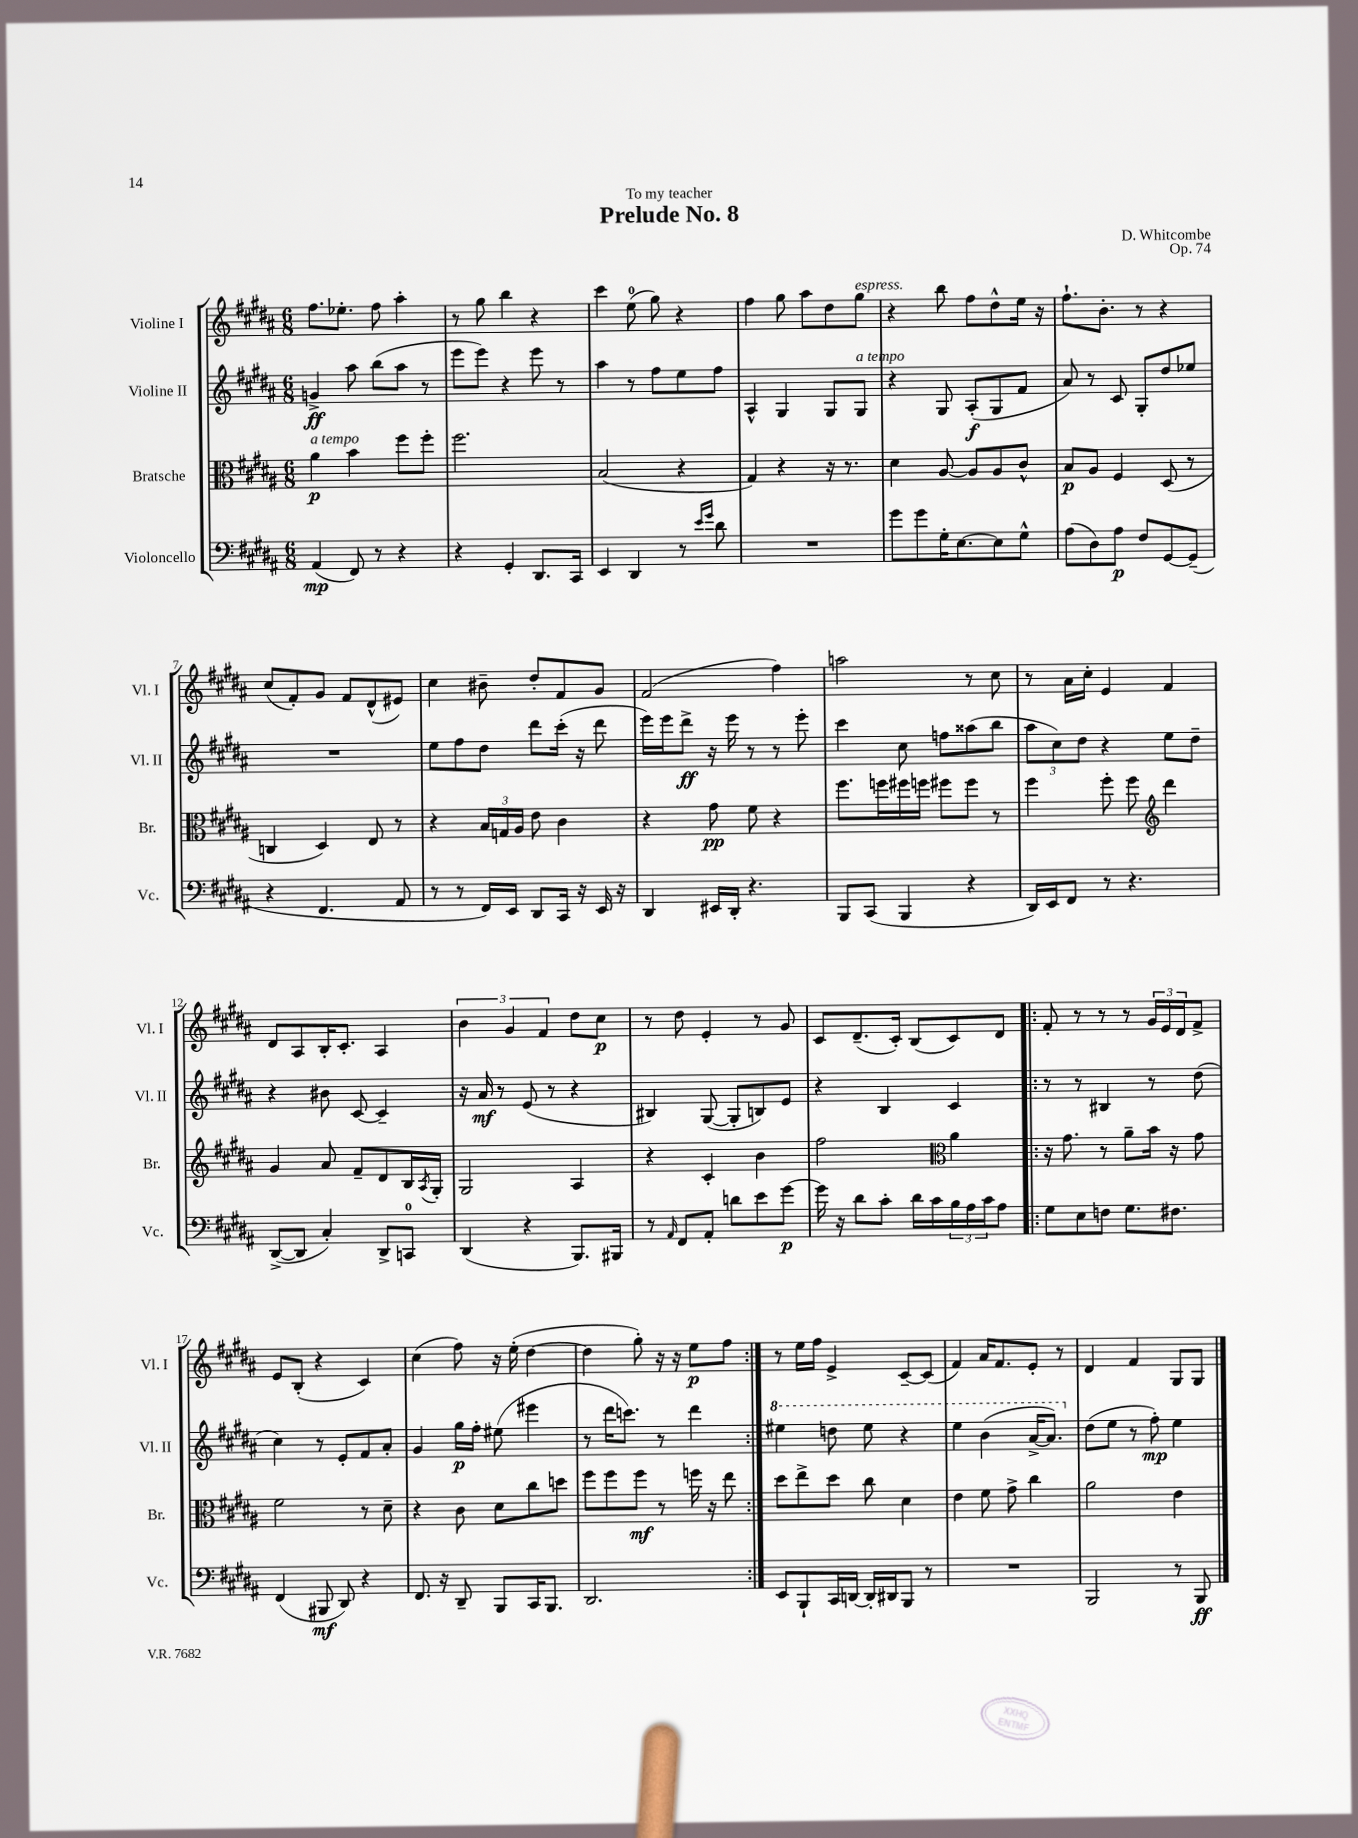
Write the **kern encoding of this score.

**kern	**kern	**kern	**kern
*staff4	*staff3	*staff2	*staff1
*clefF4	*clefC3	*clefG2	*clefG2
*k[f#c#g#d#a#]	*k[f#c#g#d#a#]	*k[f#c#g#d#a#]	*k[f#c#g#d#a#]
*M6/8	*M6/8	*M6/8	*M6/8
(4AA#	4a#	4g^	8.ff#
.	.	.	8.ee-'
8FF#)	4b	8aa#	.
8r	.	(8bb	8ff#
4r	8ff#	8aa#	4aa#'
.	8ff#'	8r	.
=	=	=	=
4r	2.ff#	8eee	8r
.	.	8eee)	8gg#
4GG#'	.	4r	4bb
8.DD#	.	8eee	4r
.	.	8r	.
16CC#	.	.	.
=	=	=	=
4EE	(2B	4aa#	4ccc#
4DD#	.	8r	(8ee
.	.	8ff#	8gg#)
8r	4r	8ee	4r
16qqe	.	.	.
16qqg#	.	.	.
8d#	.	8ff#	.
=	=	=	=
2.r	4G#)	4A#^^	4ff#
.	4r	4G#	8gg#
.	.	.	8aa#
.	16r	8G#	8dd#
.	8.r	.	.
.	.	8G#	8gg#
=	=	=	=
8g#	4d#	4r	4r
8g#	.	.	.
16G#'	[8A#	8G#	8bb
[8.E	.	.	.
.	8A#]	(8A#'	8ff#
8E]	8A#	8G#	8dd#^^
8G#^^	8c#^^	8f#	16ee
.	.	.	16r
=	=	=	=
(8A#	8B	8a#)	8.ff#`
8D#)	8A#	8r	.
.	.	.	8.b'
8A#	4F#	8c#	.
8F#	.	8G#'	8r
[8GG#	(8D#	8dd#	4r
(8GG#~]	8r	8ee-	.
=	=	=	=
4r	4C	2.r	(8cc#
.	.	.	8f#')
4.FF#	4D#)	.	8g#
.	.	.	8f#
.	8E	.	(8d#^^
8AA#	8r	.	8e#)
=	=	=	=
8r	4r	8ee	4cc#
8r	.	8ff#	.
16FF#)	24B	8dd#	8b#~
.	24G	.	.
16EE	.	.	.
.	24A#	.	.
8DD#	8e	8ddd#	8dd#'
16CC#	4c#	(16ccc#'	8f#
16r	.	16r	.
16EE	.	8ddd#	8g#
16r	.	.	.
=	=	=	=
4DD#	4r	16eee)	(2f#
.	.	16eee	.
.	.	8ddd#^	.
16EE#	8g#	16r	.
16DD#'	.	16eee	.
4.r	8f#	8r	.
.	4r	8r	4ff#)
.	.	8eee'	.
=	=	=	=
8BBB	8.ff#	4ccc#	2aa
(8CC#	.	.	.
.	16ff	.	.
4BBB	16ff#	8cc#	.
.	16ff	.	.
.	8ff#	8ff	.
4r	8ff#	(8aa##	8r
.	8r	8bb	8cc#
=	=	=	=
16DD#)	4ff#	12aa#	8r
16EE	.	.	.
.	.	12cc#)	.
8FF#	.	.	16a#
.	.	12dd#	.
.	.	.	16cc#'
8r	8ff#'	4r	4e
4.r	8ff#	.	.
*	*clefG2	*	*
.	4ddd#	8ee	4f#
.	.	8dd#~	.
=	=	=	=
([8DD#^	4g#	4r	8d#
8DD#]	.	.	8A#
4C#')	8a#	8b#	16B'
.	.	.	8.c#'
.	8f#~	[8c#	.
8DD#^	8d#	4c#~]	4A#
8CC	16B	.	.
.	8qA#	.	.
.	16G#'	.	.
=	=	=	=
(4DD#	2G#	16r	6b
.	.	16a#	.
.	.	8r	.
.	.	.	6g#
4r	.	(8e	.
.	.	.	6f#
.	.	8r	.
8.BBB)	4A#	4r	8dd#
.	.	.	8cc#
16BBB#	.	.	.
=	=	=	=
8r	4r	4B#)	8r
16qqAA#	.	.	.
8FF#	.	.	8dd#
8AA#'	4c#'	([8G#	4e'
8d	.	8G#']	.
8e	4b	8B)	8r
[8g#	.	8e	8g#
=	=	=	=
16g#]	2ff#	4r	8c#
16r	.	.	.
8d#	.	.	(8.d#~
8c#'	.	4B	.
.	.	.	16c#')
16d#	.	.	(8B
16c#	.	.	.
*	*clefC3	*	*
24B	4a#	4c#	8c#)
24A#	.	.	.
24c#	.	.	.
8A#	.	.	8d#
=!|:	=!|:	=!|:	=!|:
8G#	16r	8r	8f#'
.	8.g#	.	.
8E	.	8r	8r
8F	8r	4B#	8r
8.G#	8a#~	.	8r
.	16b	8r	24g#
.	.	.	24e
8.F#	16r	.	.
.	.	.	24d#
.	8g#	(8dd#	8f#^
=	=	=	=
(4FF#	2f#	4cc#)	8e
.	.	.	(8B'
8BBB#	.	8r	4r
8DD#)	.	8e'	.
4r	8r	8f#	4c#)
.	8d#~	8a#'	.
=	=	=	=
8.FF#	4r	4g#	(4cc#
16r	.	.	.
8DD#~	8c#	16gg#	8ff#)
.	.	16ff#'	.
8BBB	8d#	(8ee#	16r
.	.	.	(16ee'
16CC#	8cc#	4eee#	[4dd#
8.BBB	.	.	.
.	8dd	.	.
=	=	=	=
2.DD#	8ff#	8r	4dd#]
.	8ff#	16ddd#	.
.	.	8.ccc)	.
.	8ff#	.	8gg#')
.	8r	8r	16r
.	.	.	16r
.	16ff	4ddd#	8ee
.	16r	.	.
.	8ee	.	8ff#
=:|!	=:|!	=:|!	=:|!
8EE	8dd#	4eee#	8r
8BBB`	8ee^	.	16ee
.	.	.	16ff#
16CC#	8dd#	8ddd	4e^
[16DD	.	.	.
16DD']	8cc#	8eee#	.
16DD#	.	.	.
8BBB	4d#	4r	[8c#~
8r	.	.	(8c#]
=	=	=	=
2.r	4e	4eee	4f#)
.	8f#	(4bb	16a#
.	.	.	8.f#
.	8g#^	.	.
.	4cc#	[16aa#^	8e'
.	.	8.aa#])	.
.	.	.	8r
=	=	=	=
2BBB	2a#	(8dd#	4d#
.	.	8ee	.
.	.	8r	4f#
.	.	8ff#')	.
8r	4e	4ee	8G#
8BBB	.	.	8G#
==	==	==	==
*-	*-	*-	*-
